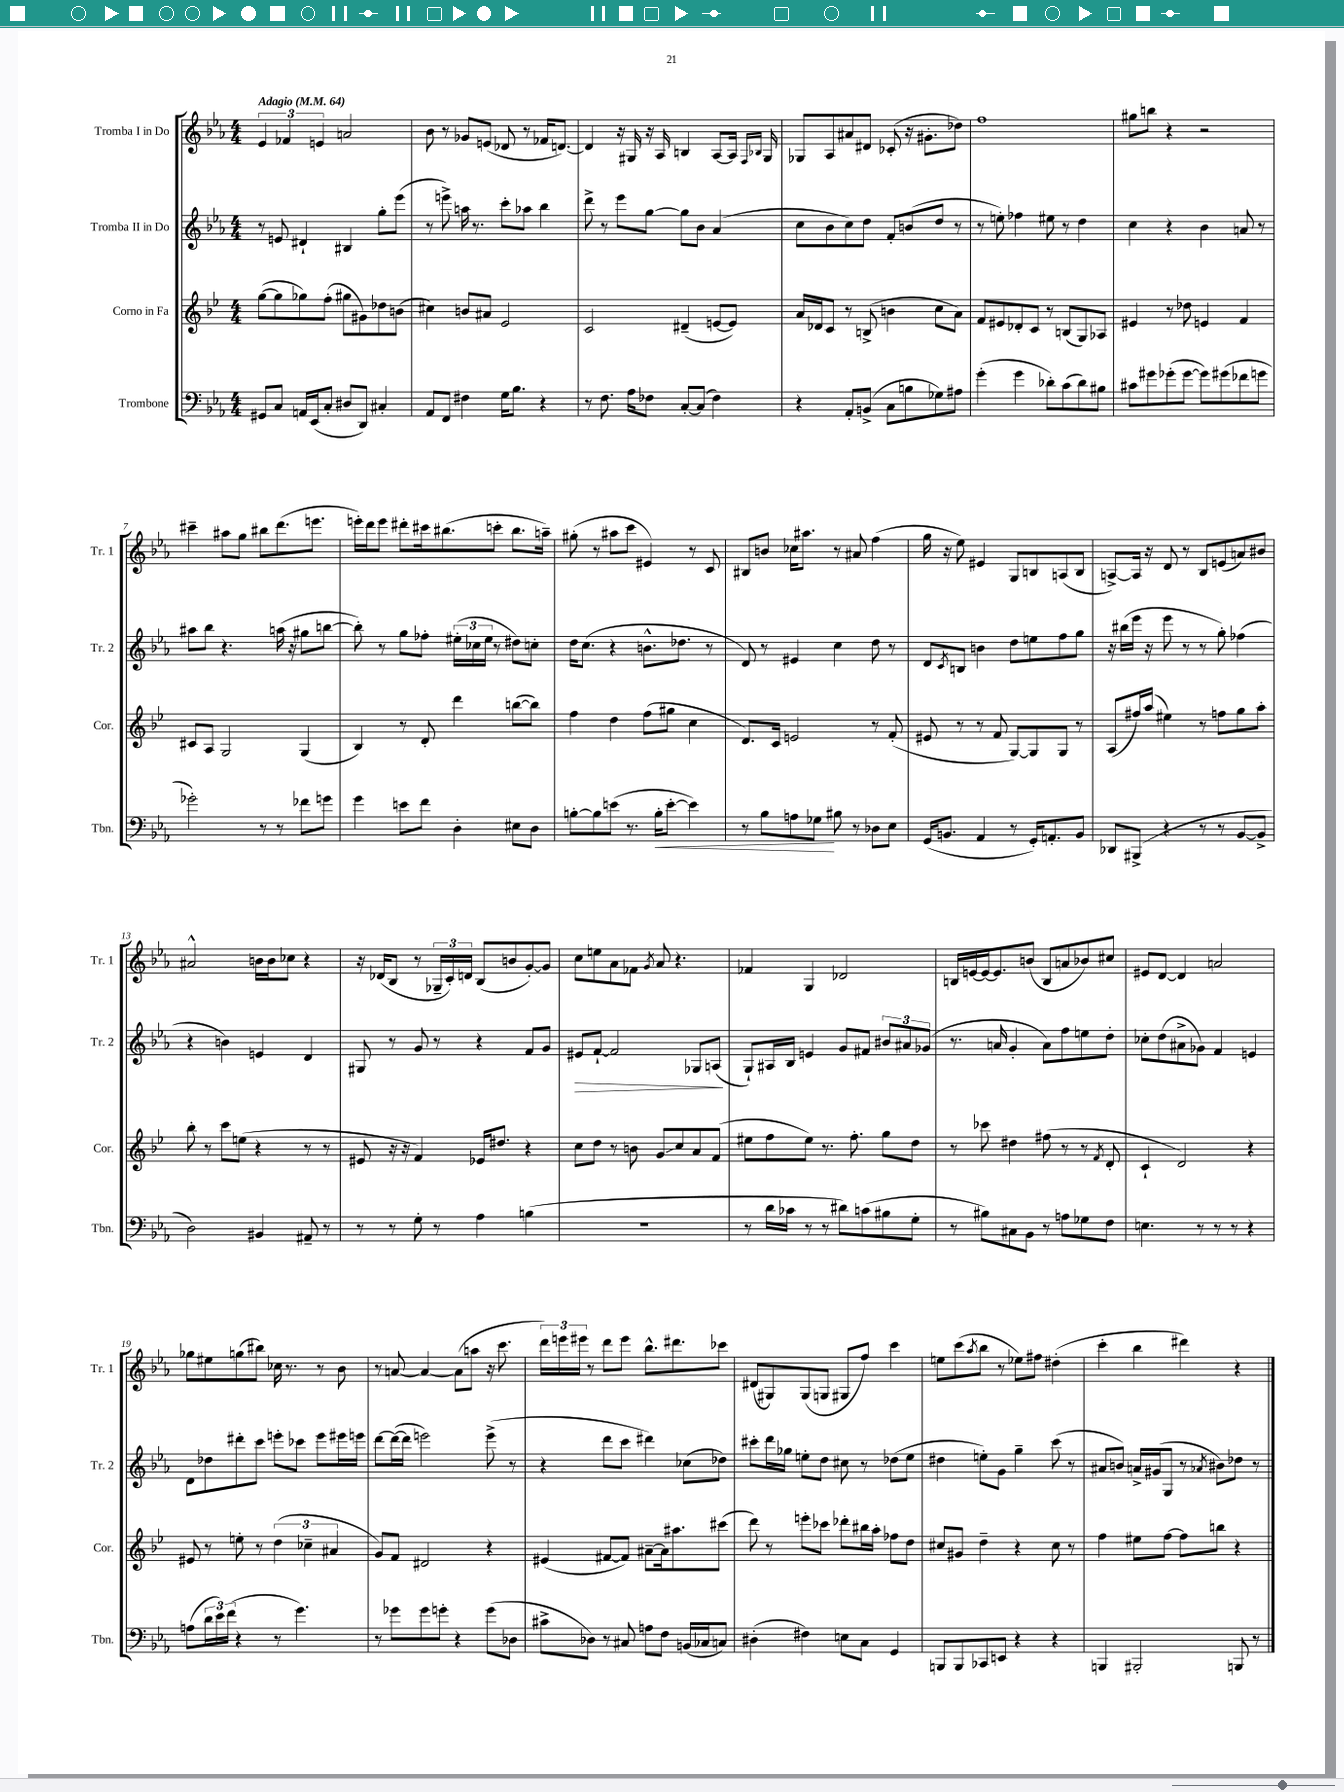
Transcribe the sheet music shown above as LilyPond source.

<<
\new StaffGroup <<
\new Staff = "s0" \with { instrumentName = "Tromba I in Do" shortInstrumentName = "Tr. 1" } {
    \clef treble \key ees \major \numericTimeSignature \time 4/4 \tempo "Adagio" 4 = 64
    \tuplet 3/2 { ees'4 fes'4 e'4 } a'2 |
    bes'8 r8 ges'8 e'8( des'8 r8 fes'16 d'8.~) |
    d'4 r16 gis16 r16 aes16 b4 aes8~ aes16 \grace { f16 bes16 } gis16 |
    ges8 aes8 ais'8 dis'8 ces'8-.( r16 gis'8.-. des''8) |
    f''1 |
    gis''8 b''8 r4 r2 |
    cis'''4-- ais''8 g''8 bis''8 d'''8.( e'''8. |
    e'''16-.) d'''16 e'''8 dis'''8-. cis'''16 bis''8.( c'''8-. bis''8. a''16--) |
    gis''8-.( r8 ais''8 c'''8 eis'4) r8 c'8 |
    bis8 b'8 ces''16 ais''8. r8 ais'8 f''4( |
    g''16 r16 ees''8) eis'4 g8 b8 a8( b8 |
    a8~->) a16 r16 d'8 r8 bes8 e'8( a'8) bis'8 |
    ais'2-^ b'16 b'16 ces''8 r4 |
    r16 des'16( bes8 r8 \tuplet 3/2 { ges16-- c'16-.) d'16 } bes8( b'8 g'8~-.) g'8 |
    c''8 e''8 aes'8 fes'8 \acciaccatura { g'8 } aes'8 r4. |
    fes'4 g4 des'2 |
    b16 e'16~ e'16~ e'8. b'8( b8 a'8 bes'8) cis''8 |
    eis'8 d'8~ d'4 a'2 |
    ges''8 eis''8 g''8( bis''8) ces''16 r8. r8 bes'8 |
    r8 a'8~ a'4~ a'8( a''8 r16 c'''8. |
    \tuplet 3/2 { d'''16) e'''16 eis'''16 } r8 d'''8 eis'''8 bes''8.-^ dis'''8. ces'''8 |
    dis'8( gis8) gis8( g8 gis8 f''8) c'''4 |
    e''8 c'''8( \acciaccatura { aes''8 } bes''8 r8 ees''8) fis''8 dis''4-.( |
    c'''4-. bes''4 dis'''4) r4 \bar "|." |
}
\new Staff = "s1" \with { instrumentName = "Tromba II in Do" shortInstrumentName = "Tr. 2" } {
    \clef treble \key ees \major \numericTimeSignature \time 4/4
    r8 e'8 dis'4-! bis4 g''8-. ees'''8( |
    r8 e'''8->) a''16 r8. c'''8-. aes''8 bes''4 |
    d'''8-> r8 ees'''8 g''8~ g''8 bes'8 aes'4( |
    c''8 bes'8 c''8) d''8 f'8-. b'8( d''8 r8 |
    r8 e''8-.) fes''4 eis''8 r8 d''4 |
    c''4 r4 bes'4 a'8 r8 |
    ais''8 bes''8 r4. a''16( r16 gis''8 b''8~ |
    b''8-.) r8 g''8 fes''8-. \tuplet 3/2 { eis''16-.( ces''16 eis''16 } r8 dis''8) c''8-. |
    d''16 c''8.( r4 b'8.-^ des''8. r8 |
    d'8) r8 eis'4 c''4 d''8 r8 |
    d'8 \acciaccatura { c'8 } b8 b'4 d''8 e''8 f''8 g''8 |
    r16 bis''16( ees'''16 r16 ees'''8 r8 r8 g''8-.) fes''4( |
    r4 b'4) e'4 d'4 |
    gis8 r8 g'8 r8 r4 f'8 g'8 |
    eis'8\> f'8~-! f'2 ges8 a8\!( |
    g8-!) ais16 bes16 e'4 g'8 fis'8 \tuplet 3/2 { bis'8 ais'8 ges'8( } |
    r8. a'16 g'4-. a'8) f''8 e''8 d''8-. |
    ces''8-. d''8( ais'8-> ges'8) f'4 e'4 |
    d'8 des''8 dis'''8-. c'''8 e'''8-. ces'''8 e'''8 eis'''16 e'''16 |
    d'''8~ d'''16~( d'''16 e'''2) e'''8->( r8 |
    r4 d'''8 c'''8 dis'''4) ces''8( des''8) |
    cis'''8-. d'''16 ges''16 e''8-. d''8 cis''8 r8 des''8( e''8 |
    dis''4 e''8-.) g'8 g''4-- c'''8( r8 |
    ais'8 b'8) a'16-> gis'16( g8 r8 \acciaccatura { aes'8 } bis'8) des''8 r8 \bar "|." |
}
\new Staff = "s2" \with { instrumentName = "Corno in Fa" shortInstrumentName = "Cor." } {
    \clef treble \key bes \major \numericTimeSignature \time 4/4
    g''8~( g''8 ges''8) f''8-.( gis''8 gis'8) des''8 b'8( |
    cis''4) b'8 ais'8 ees'2 |
    c'2 dis'4--( e'8~ e'8) |
    a'16 des'16 c'8 r8 b8->( b'4 c''8 a'8) |
    f'8 eis'8 des'8-. c'8 r8 b8( g8) aes8 |
    eis'4 r8 des''8 e'4 f'4 |
    cis'8 a8 g2 g4( |
    bes4) r8 d'8-. d'''4 b''8~( b''8) |
    f''4 d''4 f''8( gis''8 c''4 |
    d'8.) c'16 e'2 r8 f'8-.( |
    eis'8 r8 r8 f'8 g8~) g8 g8 r8 |
    a8( fis''16) a''16( eis''4) r8 f''8 g''8 a''8-. |
    bes''8-. r8 c'''8 e''8( r4 r8 r8 |
    eis'8 r16 r16 f'4) ees'16 dis''8. r4 |
    c''8 d''8 r8 b'8 g'8\glissando c''8 a'8 f'8( |
    eis''8 f''8 eis''8) r8. f''8.-. g''8 d''8 |
    r8 ces'''8 dis''4 fis''8( r8 r8 \acciaccatura { f'8 } d'8-. |
    c'4-! d'2) r4 |
    eis'8 r8 e''8-. r8 \tuplet 3/2 { d''4( ces''4-- ais'4 } |
    g'8) f'8 dis'2 r4 |
    eis'4( fis'8~ fis'8) ais'8~-- ais'16 ais''8. cis'''8( |
    d'''8) r8 e'''8-. ces'''8 des'''8-. bis''16 a''16-. fes''8 d''8 |
    cis''8 gis'8 d''4-- r4 cis''8 r8 |
    f''4 eis''8 f''8~ f''8 b''8 r4 \bar "|." |
}
\new Staff = "s3" \with { instrumentName = "Trombone" shortInstrumentName = "Tbn." } {
    \clef bass \key ees \major \numericTimeSignature \time 4/4
    gis,8 c8 a,16 ees,16( c8-. dis8 d,8) cis4-. |
    aes,8 f,8 fis4 g16 bes8. r4 |
    r8 f8. aes16 fes8 c8~-. c8( fes4) |
    r4 aes,8-. b,8->( c8 b8 ges8) ais8 |
    g'4-.( g'4 des'8-.) c'8( des'8) bis8 |
    cis'8 gis'8 ges'8-.( ges'8~ ges'8) gis'8( fes'8 g'8 |
    ges'2-.) r8 r8 fes'8 g'8 |
    g'4 e'8 f'8 d4-. eis8 d8 |
    b8~-. b8 e'8( r8. b16-.\< e'8~-. e'4) |
    r8 bes8 a8 ges8\! bis8 r8 des8 ees8 |
    g,16( b,8. aes,4 r8 g,16-.) a,8.-. b,8 |
    des,8 bis,,8->( r4 r8 r8 bes,8~ bes,8-> |
    d2) bis,4 ais,8-- r8 |
    r8 r8 g8-. r8 aes4 b4( |
    R1 |
    r8 d'16 ces'16 r8 r8 dis'8) c'8( bis8 g8-. |
    r8 bis8) cis8 bes,8 r8 a8 ges8 f8 |
    e4. r8 r8 r8 r4 |
    a8( \tuplet 3/2 { d'16 ees'16) f'16( } r4 r8 g'4.) |
    r8 ges'8 ges'8 g'8-. r4 g'8( des8 |
    cis'8-> des8) r8 cis8 a8 f8 b,16( ces16 c8) |
    dis4-.( fis4) e8 c8 g,4 |
    b,,8 b,,8 ces,8 e,8 r4 r4 |
    b,,4 bis,,2-. b,,8 r8 \bar "|." |
}
>>
>>
